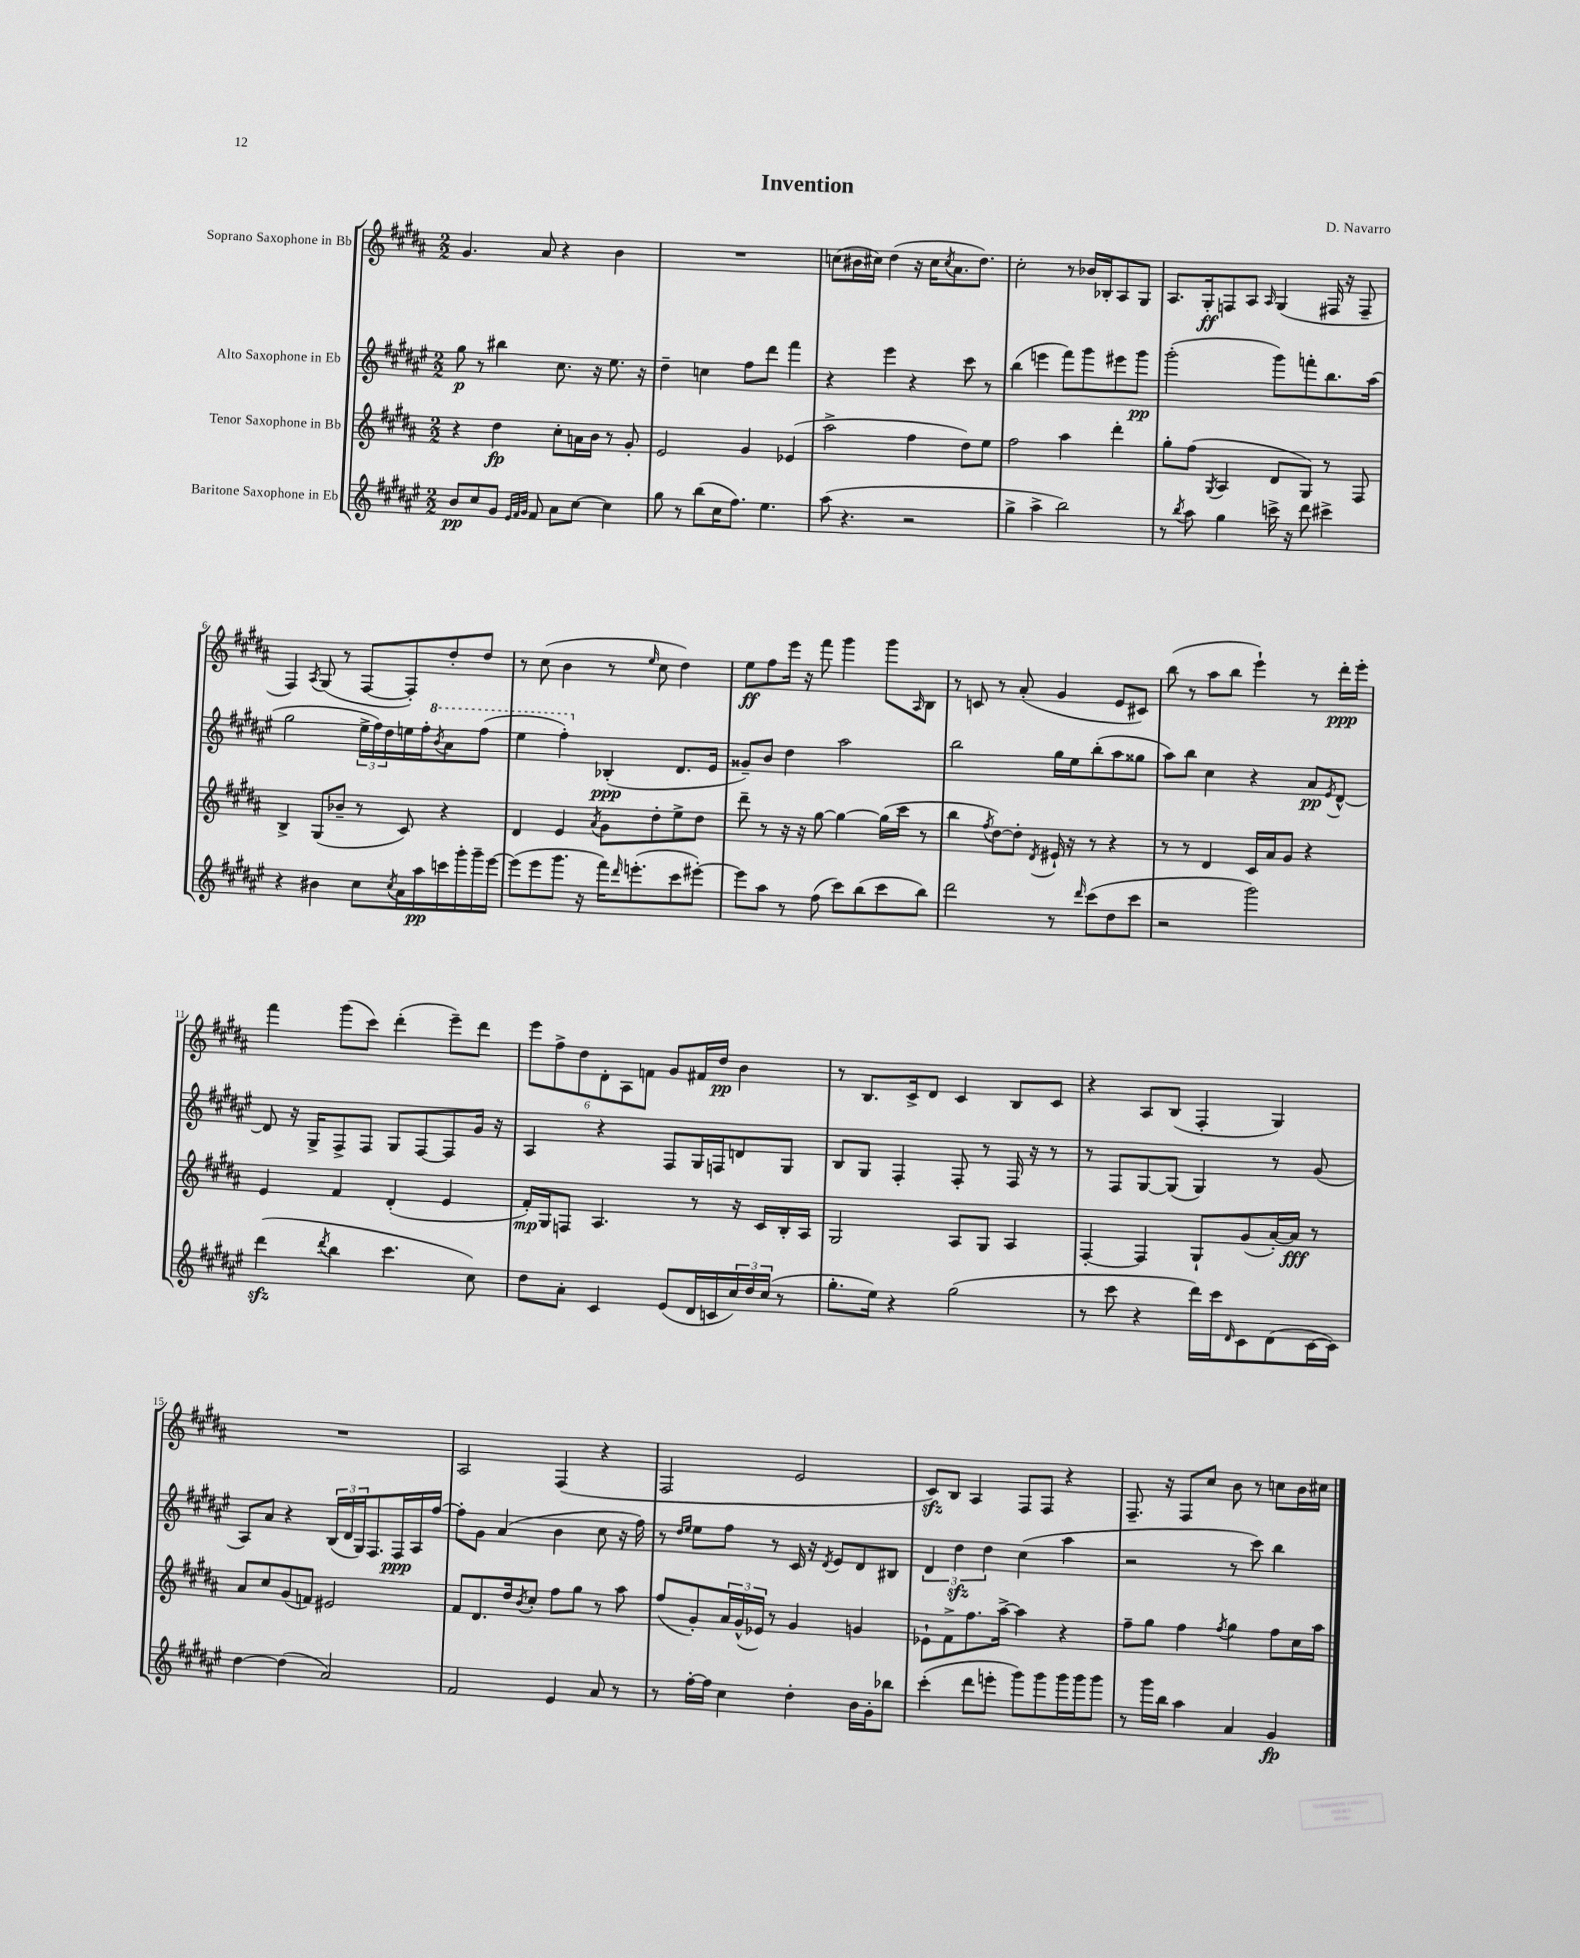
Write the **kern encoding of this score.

**kern	**kern	**kern	**kern
*staff4	*staff3	*staff2	*staff1
*clefG2	*clefG2	*clefG2	*clefG2
*k[f#c#g#d#a#e#]	*k[f#c#g#d#a#]	*k[f#c#g#d#a#e#]	*k[f#c#g#d#a#]
*M2/2	*M2/2	*M2/2	*M2/2
8b	4r	8gg#	4.g#
8cc#	.	8r	.
8g#	4dd#	4bb#	.
32qqe#	.	.	.
32qqf#	.	.	.
32qqg#	.	.	.
8f#	.	.	8a#
8a#	8cc#'	8.cc#	4r
[8cc#	16a	.	.
.	16b	16r	.
4cc#]	8r	8.ee#	4b
.	8g#'	.	.
.	.	16r	.
=	=	=	=
8gg#	2e	4dd#~	1r
8r	.	.	.
(8bb	.	4cc	.
16cc#	.	.	.
8.ff#)	.	.	.
.	4g#	8ff#	.
4.ee#	.	8ddd#	.
.	(4e-	4fff#	.
=	=	=	=
(8aa#	2aa#^	4r	(8cc
4.r	.	.	16b#
.	.	.	16cc#)
.	.	4eee#	(4dd#
2r	4ff#	4r	16r
.	.	.	16cc#
.	.	.	8qcc#
.	.	.	8.a#
.	8dd#)	8ccc#	.
.	.	.	8.dd#)
.	8ee	8r	.
=	=	=	=
4gg#^	2ff#	(4bb	2cc#'
4aa#^	.	4eee	.
2bb)	4aa#	8fff#)	8r
.	.	8ggg#	16b-
.	.	.	16B-'
.	4ddd#'	8eee#	8A#
.	.	8ggg#	8G#
=	=	=	=
8r	8gg#'	(2ggg#'	8.A#
8qbb	.	.	.
8aa#	(8ff#	.	.
.	.	.	16G#'
.	8qG#	.	.
4gg#	4A#	.	8F
.	.	.	8A#
.	.	.	16qqA#
16ccc^	8d#	8ggg#)	(4G#
16r	.	.	.
8ddd#	8G#)	8fff'	.
4ccc#^	8r	8.bb	16F#
.	.	.	16r
.	8F#	.	8F#~
.	.	(16aa#	.
=	=	=	=
4r	4B^	2gg#	4F#)
.	.	.	8qA#
4b#	(8G#	.	(8G#
.	8b-~	.	8r
8cc#	8r	24ee#^	[8F#
.	.	24ff#)	.
.	.	24dd#	.
8qcc#	.	.	.
16a#	8c#)	16ee	8F#'])
16aa#	.	16ff#'	.
.	.	8qbb	.
16ccc	4r	8aa#	8dd#'
16ggg#'	.	.	.
16ggg#~	.	(8fff#	8dd#
[16eee#	.	.	.
=	=	=	=
(8eee#]	4d#	4eee#	8r
8eee#	.	.	(8cc#
8.ggg#	4e	4fff#')	4b
16r	.	.	.
.	8qa#	.	.
16fff#)	8g#	(4B-'	8r
16qqddd#	.	.	.
(8.eee'	.	.	.
.	.	.	16qqee
.	8dd#'	.	8cc#
8ccc#	8ee^	8.d#	4dd#)
[8eee#')	8dd#	.	.
.	.	16e#	.
=	=	=	=
8eee#]	8ddd#~	8g##~)	8ee
8aa#	8r	8b	8ff#
8r	16r	4dd#	16eee
.	16r	.	16r
(8ff#	[8gg#	.	8fff#
8ccc#)	4gg#_	2aa#	4ggg#
(8bb	.	.	.
8ccc#	(16gg#]	.	8ggg#
.	16ccc#	.	.
.	.	.	16qqA#
8bb)	8r	.	8B
=	=	=	=
2ddd#	4bb	2bb	8r
.	.	.	8c
.	8qff#	.	.
.	[8dd#)	.	8r
.	8dd#']	.	(8a#'
.	8qd#	.	.
8r	16e#`	16gg#	4g#
.	16r	16ee#	.
16qqddd#	.	.	.
(8ccc#	8r	(8bb'	.
8dd#	4r	8aa#	8e
8ccc#	.	8gg##	8c#)
=	=	=	=
2r	8r	8aa#)	(8bb
.	8r	8bb	8r
.	4d#	4cc#	8aa#
.	.	.	8bb
2ggg#)	16c#	4r	4eee`)
.	16a#	.	.
.	8g#	.	.
.	4r	8a#	8r
.	.	8qe#	.
.	.	[8d#^^	16ddd#'
.	.	.	16eee'
=	=	=	=
(4ddd#	4e	8d#]	4fff#
.	.	16r	.
.	.	16G#^	.
8qddd#	.	.	.
4bb	4f#	8F#^	(8ggg#
.	.	8F#	8ccc#)
4.ccc#	(4d#'	8G#	(4ddd#'
.	.	[8F#	.
.	4e	8F#]	8eee~)
8cc#)	.	16g#	8ddd#
.	.	16r	.
=	=	=	=
8dd#	16f#')	4A#	12eee
.	16G#	.	.
.	.	.	12ff#^
8a#'	8F	.	.
.	.	.	12dd#
4c#	4.A#	4r	12d#'
.	.	.	12A#
.	.	.	12f
(8e#	.	8F#	8g#
16d#	8r	16G#	16f#
16c	.	16F	16dd#
24cc#)	16r	8d	4b
24dd#	.	.	.
.	16c#	.	.
(24cc#	.	.	.
8r	16B'	8G#	.
.	16A#	.	.
=	=	=	=
8.gg#'	2G#	8B	8r
.	.	8G#	8.B
16ee#)	.	.	.
4r	.	4F#'	.
.	.	.	16c#^
.	.	.	8d#
(2gg#	8A#	8F#'	4c#
.	8G#	8r	.
.	4A#	16F#	8B
.	.	16r	.
.	.	8r	8c#
=	=	=	=
8r	[4F#'	8r	4r
8ccc#	.	8F#	.
4r	4F#]	[8G#	8A#
.	.	(8G#]	(8B
16ddd#)	8G#`	4G#)	4F#'
16ccc#	.	.	.
16qqd#	.	.	.
8c#	(8g#	.	.
(8d#	[16a#')	8r	4G#)
.	16a#]	.	.
[16c#	8r	(8g#	.
16c#])	.	.	.
=	=	=	=
[4dd#	8a#	8A#)	1r
.	8cc#	8a#	.
(4dd#]	(8g#	4r	.
.	8f)	.	.
2a#)	2e#	(24B	.
.	.	24d#	.
.	.	24G#)	.
.	.	8.F#	.
.	.	16F#	.
.	.	16A#	.
.	.	[16ff#	.
=	=	=	=
2f#	8f#	8ff#']	2A#
.	8.d#	8g#	.
.	.	(4a#	.
.	16dd#	.	.
.	8qb	.	.
.	8cc#'	.	.
4e#	8ff#	4b	(4F#
.	8gg#	.	.
8a#	8r	8cc#	4r
8r	8aa#	16r	.
.	.	16ff#)	.
=	=	=	=
8r	(8ff#	8r	2F#
.	.	16qqdd#	.
.	.	16qqee#	.
[16ff#'	8g#')	8ee#	.
16ff#]	.	.	.
4cc#	24a#	8ff#	.
.	(24g#^^	.	.
.	24e-)	.	.
.	8r	8r	.
4dd#'	4g#	16c#	2e
.	.	16r	.
.	.	8qd#	.
.	.	8e#	.
16b	4g	8d#	.
16g#'	.	.	.
8bb-	.	8B#	.
=	=	=	=
(4ccc#'	8e-`	6d#	8c#)
.	8f#^	.	8B
.	.	6dd#	.
8ddd#	8.ff#	.	4A#
.	.	6dd#	.
8eee'	.	.	.
.	[16aa#^	.	.
8ggg#)	4aa#]	(4cc#	8F#
8ggg#	.	.	8F#
16ggg#	4r	4aa#	4r
16ggg#	.	.	.
8ggg#	.	.	.
=	=	=	=
8r	8ff#~	2r	8.F#~
16ggg#	8gg#	.	.
16bb	.	.	16r
4aa#	4ff#	.	8F#
.	.	.	8cc#
.	8qff#	.	.
4a#	4gg#	8r	8b
.	.	8ccc#)	8r
4g#	8ff#	4bb	8cc
.	16cc#	.	16b
.	16aa#	.	16cc#
==	==	==	==
*-	*-	*-	*-
